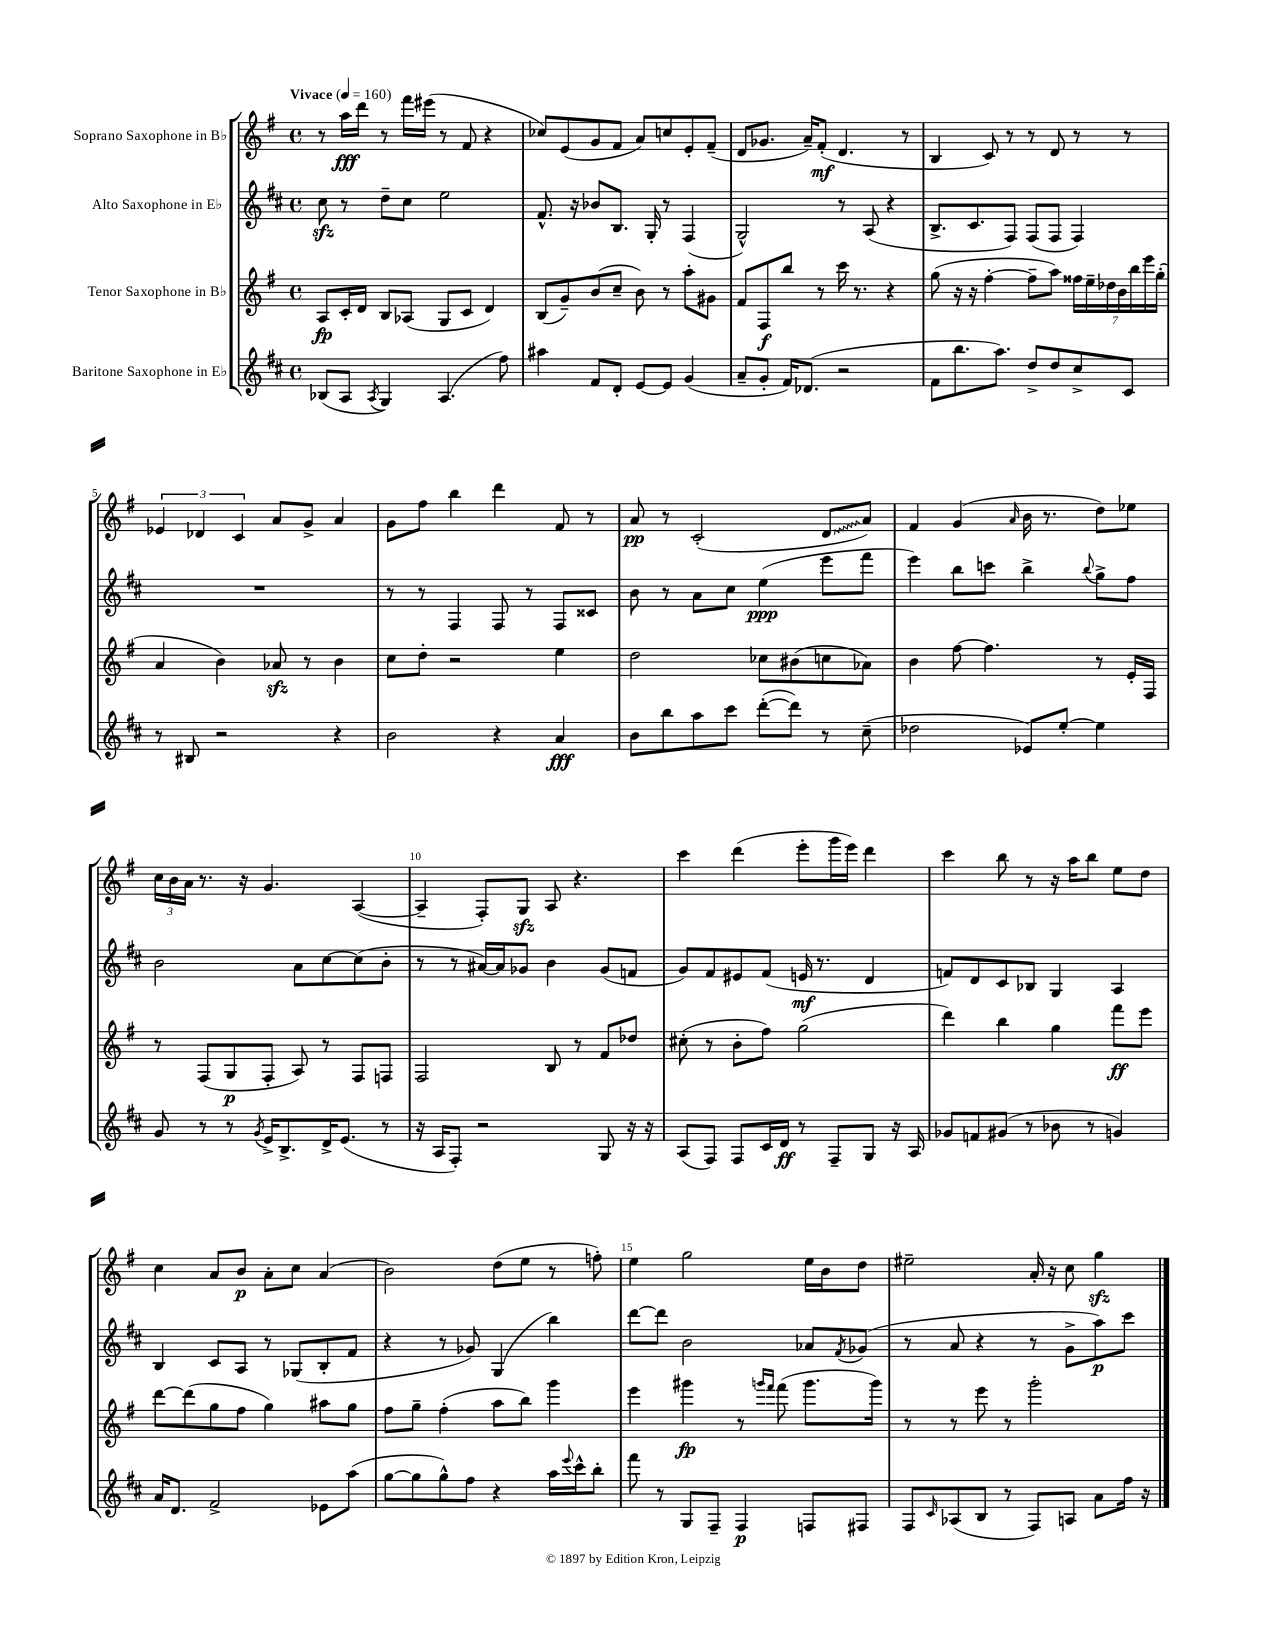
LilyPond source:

<<
\new StaffGroup <<
\new Staff = "s0" \with { instrumentName = "Soprano Saxophone in Bb" } {
    \clef treble \key g \major \defaultTimeSignature \time 4/4 \tempo "Vivace" 4 = 160
    r8 a''16\fff d'''16 r8 fis'''16 eis'''16( r8 fis'8 r4 |
    ces''8) e'8( g'8 fis'8 a'8) c''8 e'8-. fis'8--( |
    d'8 ges'8. a'16--) fis'8-.\mf( d'4. r8 |
    b4 c'8) r8 r8 d'8 r8 r8 |
    \tuplet 3/2 { ees'4 des'4 c'4 } a'8 g'8-> a'4 |
    g'8 fis''8 b''4 d'''4 fis'8 r8 |
    a'8\pp r8 c'2-.( \once \override Glissando.style = #'zigzag d'8\glissando a'8) |
    fis'4 g'4( \grace { a'16 } b'16 r8. d''8) ees''8 |
    \tuplet 3/2 { c''16 b'16 a'16 } r8. r16 g'4. a4~( |
    a4-- fis8-.) g8\sfz a8 r4. |
    c'''4 d'''4( e'''8-. g'''16 e'''16) d'''4 |
    c'''4 b''8 r8 r16 a''16 b''8 e''8 d''8 |
    c''4 a'8 b'8\p a'8-. c''8 a'4( |
    b'2) d''8( e''8 r8 f''8-.) |
    e''4 g''2 e''16 b'16 d''8 |
    eis''2-- a'16-. r16 c''8 g''4\sfz \bar "|." |
}
\new Staff = "s1" \with { instrumentName = "Alto Saxophone in Eb" } {
    \clef treble \key d \major \defaultTimeSignature \time 4/4
    cis''8\sfz r8 d''8-- cis''8 e''2 |
    fis'8.-^ r16 bes'8 b8. g16-. r8 fis4( |
    g2-^) r8 a8( r4 |
    b8.-> cis'8. fis8) fis8( fis8 fis4) |
    R1 |
    r8 r8 fis4 fis8 r8 fis8 cisis'8 |
    b'8 r8 a'8 cis''8 e''4\ppp( e'''8 fis'''8 |
    e'''4) b''8 c'''8 b''4-> \appoggiatura { b''8 } g''8-> fis''8 |
    b'2 a'8 cis''8~ cis''8( b'8-. |
    r8 r8 ais'16~) ais'16 ges'8 b'4 ges'8( f'8 |
    g'8) fis'8 eis'8 fis'8( e'16\mf r8. d'4 |
    f'8) d'8 cis'8 bes8 g4 a4 |
    b4 cis'8 a8 r8 ges8( b8-. fis'8 |
    r4 r8 ges'8) g4( b''4) |
    d'''8~ d'''8 b'2 aes'8 \acciaccatura { fis'8 } ges'8( |
    r8 a'8 r4 r8 g'8-> a''8\p) cis'''8 \bar "|." |
}
\new Staff = "s2" \with { instrumentName = "Tenor Saxophone in Bb" } {
    \clef treble \key g \major \defaultTimeSignature \time 4/4
    a8\fp c'16-. d'16 b8 aes8( g8 c'8 d'4) |
    b8( g'8--) b'8( c''8-- b'8) r8 a''8-. gis'8 |
    fis'8 fis8\f b''8 r8 c'''16 r8. r4 |
    g''8( r16 r16 fis''4~-. fis''8-- a''8) \tuplet 7/4 { fisis''16 e''16-- des''16 b'16 b''16 e'''16 g''16-.( } |
    a'4 b'4) aes'8\sfz r8 b'4 |
    c''8 d''8-. r2 e''4 |
    d''2 ces''8 bis'8( c''8 aes'8) |
    b'4 fis''8~ fis''4. r8 e'16-. fis16 |
    r8 fis8( g8\p fis8-. a8) r8 fis8 f8 |
    fis2 b8 r8 fis'8 des''8 |
    cis''8-.( r8 b'8-. fis''8) g''2( |
    d'''4) b''4 g''4 fis'''8\ff e'''8 |
    d'''8~ d'''8( g''8 fis''8 g''4) ais''8 g''8 |
    fis''8 g''8-- fis''4-.( a''8 b''8) g'''4 |
    e'''4 gis'''4\fp r8 \grace { g'''16 fis'''16 } fis'''8( g'''8. g'''16) |
    r8 r8 e'''8 r8 g'''2-. \bar "|." |
}
\new Staff = "s3" \with { instrumentName = "Baritone Saxophone in Eb" } {
    \clef treble \key d \major \defaultTimeSignature \time 4/4
    bes8( a8 \acciaccatura { a8 } g4) a4.( fis''8) |
    ais''4 fis'8 d'8-. e'8~ e'8 g'4( |
    a'8-- g'8-. fis'16) des'8.( r2 |
    fis'8 b''8. a''8.) d''8-> d''8 cis''8-> cis'8 |
    r8 bis8 r2 r4 |
    b'2 r4 a'4\fff |
    b'8 b''8 a''8 cis'''8 d'''8~-.( d'''8) r8 cis''8--( |
    des''2 ees'8) e''8~-. e''4 |
    g'8 r8 r8 \acciaccatura { g'8 } e'16-> b8.-> d'16-> e'8.( r8 |
    r16 a16 fis8-.) r2 g8 r16 r16 |
    a8( fis8) fis8 cis'16 d'16\ff r8 fis8-- g8 r16 a16 |
    ges'8 f'8 gis'8( r8 bes'8 r8 g'4) |
    a'16 d'8. fis'2-> ees'8 a''8( |
    g''8~ g''8 g''8-^) fis''8 r4 a''16 \appoggiatura { e'''8 } cis'''16-^ b''8-. |
    fis'''8 r8 g8 fis8-- fis4\p f8 fis8 |
    fis8 \grace { cis'16 } aes8( b8 r8 fis8) a8 a'8 fis''16 r16 \bar "|." |
}
>>
>>
\layout { \context { \Score \override BarNumber.break-visibility = ##(#f #t #t) barNumberVisibility = #(every-nth-bar-number-visible 5) } }
